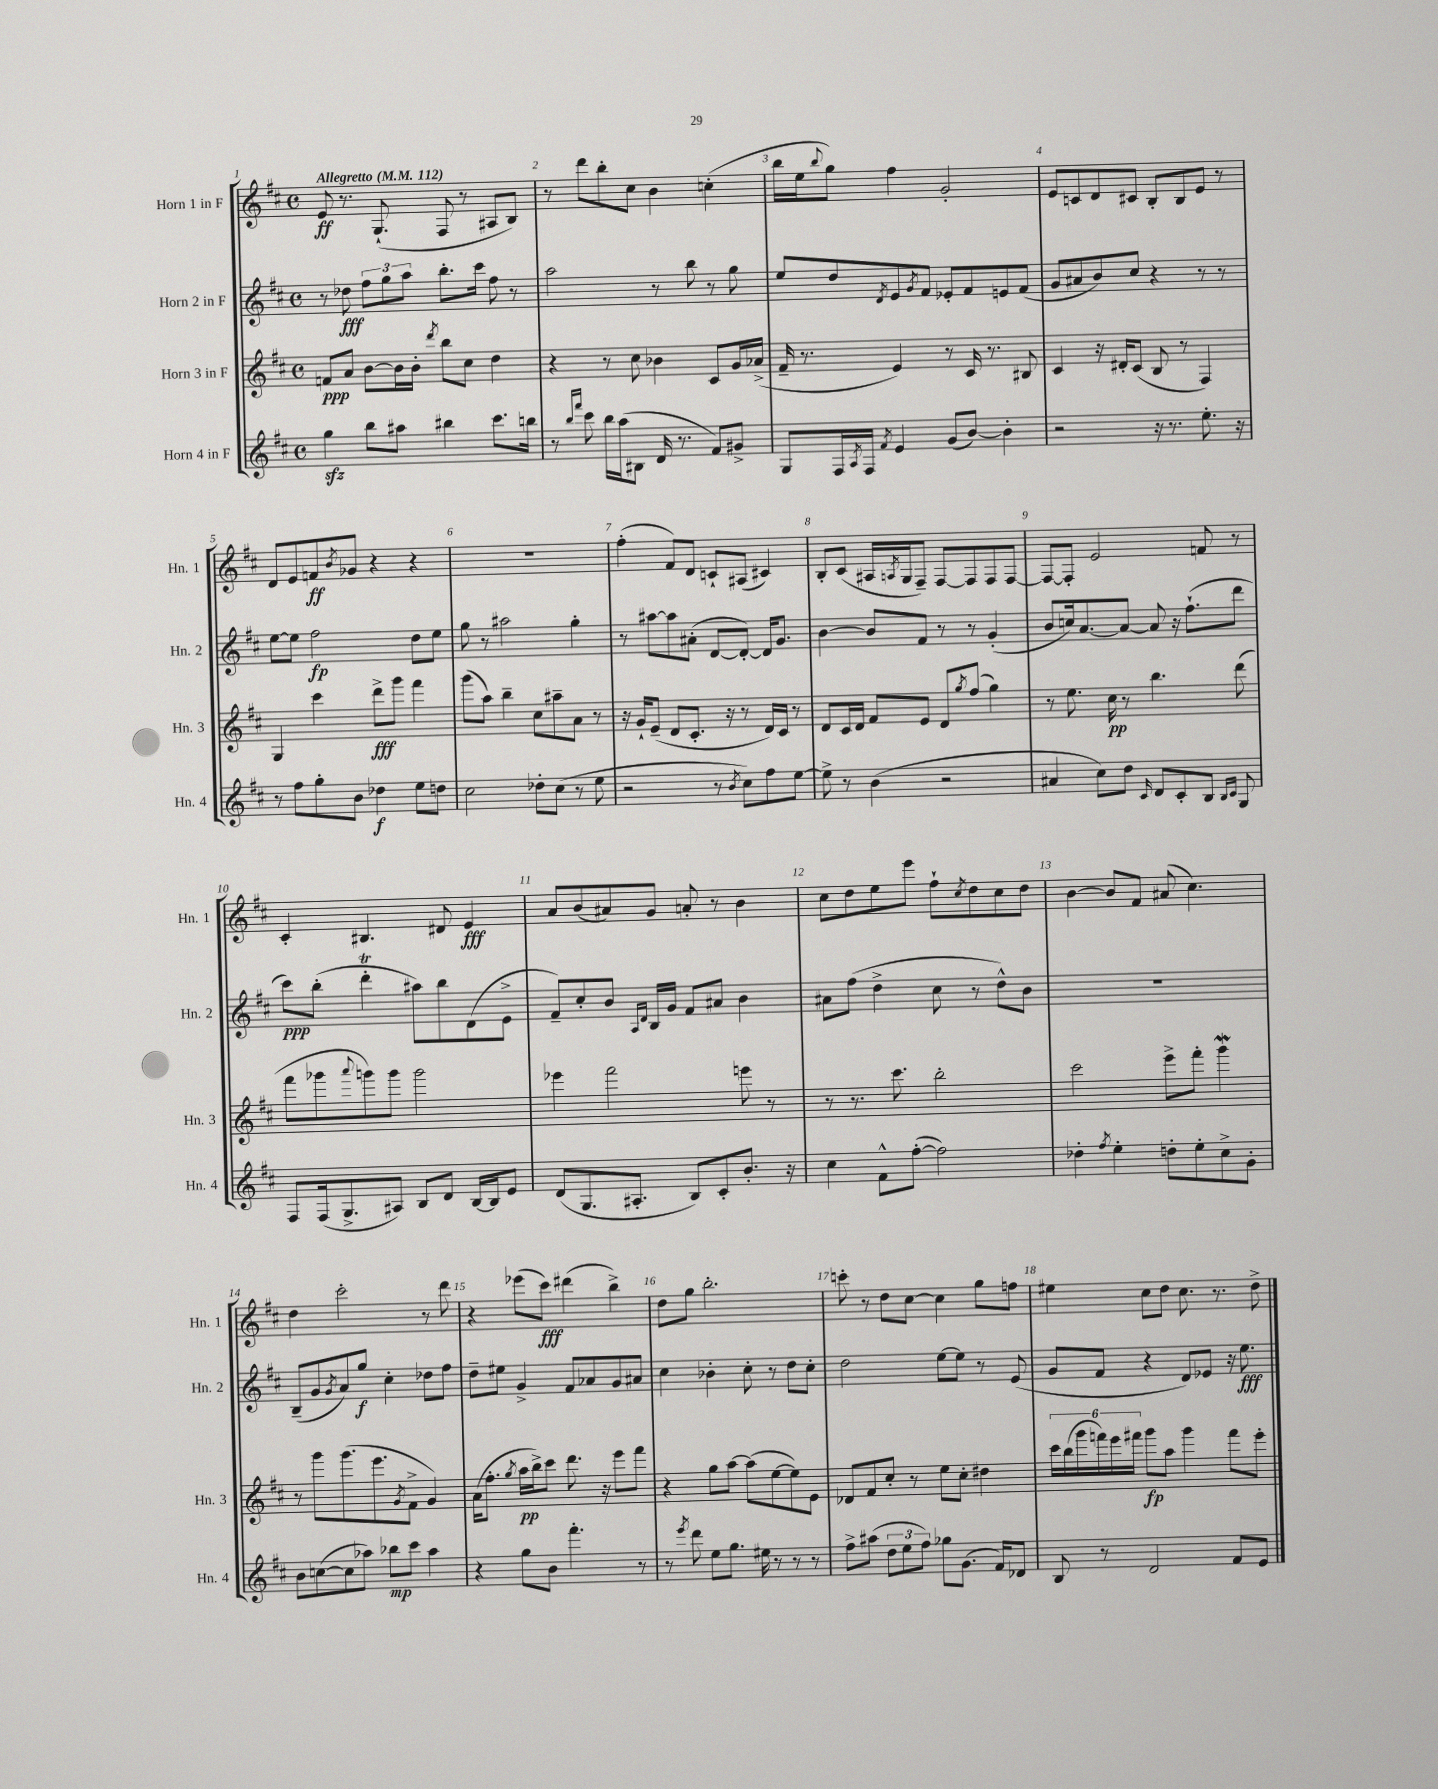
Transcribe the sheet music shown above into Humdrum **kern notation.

**kern	**kern	**kern	**kern
*staff4	*staff3	*staff2	*staff1
*clefG2	*clefG2	*clefG2	*clefG2
*k[f#c#]	*k[f#c#]	*k[f#c#]	*k[f#c#]
*M4/4	*M4/4	*M4/4	*M4/4
*met(c)	*met(c)	*met(c)	*met(c)
*MM112	*MM112	*MM112	*MM112
4gg	8f	8r	8e
.	8a	8dd-	8.r
8bb	[8b	12ff#	.
.	.	.	(8.G`
.	.	12gg	.
8aa#	16b]	.	.
.	.	12aa	.
.	16b'	.	.
.	8qddd	.	.
4bb#	8bb	8.bb'	8F#
.	8cc#	.	8r
.	.	16ccc#	.
8.ccc#	4dd	8ff#	8A#
.	.	8r	8B)
16bb	.	.	.
=	=	=	=
8r	4r	2aa	8r
16qqbb	.	.	.
16qqfff#	.	.	.
8ccc#	.	.	8ddd
16bb	8r	.	8bb'
(16aa	.	.	.
8B#	8cc#	.	8cc#
16d	4b-	8r	4b
8.r	.	.	.
.	.	8bb	.
8f#)	8c#	8r	(4cc'
8g#^	16g	8gg	.
.	(16a-^	.	.
=	=	=	=
8G	16f#~	8ee	16bb
.	8.r	.	16ee
.	.	.	8qqbb
16F#	.	8dd	8gg)
8qA	.	.	.
16F#	.	.	.
8qf#	.	8qd	.
4e	4e)	8e	4ff#
.	.	8qg	.
.	.	8f#	.
(8g	8r	8e-'	2g'
[8b)	16c#	8f#	.
.	8.r	.	.
4b']	.	8e	.
.	8B#	(8f#	.
=	=	=	=
2r	4c#	8g	8e
.	.	8a#	8c
.	16r	8b)	8d
.	16d#'	.	.
.	(8c#	8cc#	8c#
16r	8B	4r	8B'
8.r	.	.	.
.	8r	.	8B
8.ee'	4F#)	8r	8e
.	.	8r	8r
16r	.	.	.
=	=	=	=
8r	4G	[8ee	8d
8ff#	.	8ee]	8e
8gg'	4ccc#	2ff#	8f
.	.	.	8qb
8b	.	.	8g-
4dd-	8ddd^	.	4r
.	8ggg	.	.
8ee	4fff#	8dd	4r
8dd	.	8ee	.
=	=	=	=
2cc#	(8ggg	8gg	1r
.	8aa)	8r	.
.	4bb~	2aa#	.
8dd-'	8cc#	.	.
(8cc#	8aa#~	.	.
8r	8a	4gg'	.
8ee	8r	.	.
=	=	=	=
2r	16r	8r	(4ff#'
.	16g`	.	.
.	(8e~	[8aa#	.
.	8d	8aa#]	8f#)
.	8.c#'	(8a#'	8d
8r	.	[8d	8c`
.	16r	.	.
8qb	.	.	.
8cc#)	8r	8d'_)	(8A#
8ff#	16d)	16d]	4c#)
.	16c#	8.g	.
[8ee	8r	.	.
=	=	=	=
8ee^]	8d	[4b	8B'
8r	16c#	.	(8c#
.	16d	.	.
(4b	8f#	8b]	16A#
.	.	.	8qA
.	.	.	16G
.	8e	8f#	8F#~)
2r	8d	8r	[8F#
.	8qgg	.	.
.	(8ff#	8r	8F#]
.	4gg)	(4g'	8F#
.	.	.	[8F#
=	=	=	=
4a#	8r	8b	8F#_
.	8.ee	16cc)	8F#']
.	.	[8.a	.
8cc#)	.	.	2e
.	16cc#	.	.
8dd	8r	8a_	.
16qqc#	.	.	.
8d	4.bb	8a]	.
8c#'	.	16r	.
.	.	(8.ff#`	.
8B	.	.	8f
16qqB	.	.	.
16qqc#	.	.	.
8G	(8ddd	8ddd	8r
=	=	=	=
8F#	8fff#	8ccc#)	4c#'
(16F#	8ggg-	(8bb'	.
8.G^	.	.	.
.	8qqaaa	.	.
.	8ggg)	4ddd'	4.B#
8A#)	8ggg	.	.
8B	2ggg	8aa#)	.
8d	.	8bb	8d#
[16B	.	(8d	4e
16B]	.	.	.
8e	.	8e^	.
=	=	=	=
(8d	4eee-	8f#~)	8a
8.G	.	8cc#'	(8b
.	2fff#	8b	8a#)
8.A#'	.	.	.
.	.	16qqA	.
.	.	16qqd	.
.	.	16B	8g
.	.	16g	.
8B)	.	8f#	8a'
8c#'	.	8a#	8r
8.b'	8eee	4b	4b
.	8r	.	.
16r	.	.	.
=	=	=	=
4cc#	8r	8a#	8cc#
.	8.r	(8ff#	8dd
8f#^^	.	4dd^	8ee
.	8.ccc#	.	.
([8ff#'	.	.	8eee
2ff#])	2bb'	8cc#	8ff#`
.	.	.	8qcc#
.	.	8r	8dd
.	.	8dd^^)	8cc#
.	.	8b	8dd
=	=	=	=
4dd-'	2ccc#	1r	[4b
8qff#	.	.	.
4ee'	.	.	8b]
.	.	.	8f#
8dd'	8eee^	.	(8a#
8ee'	8fff#'	.	4.cc#)
8cc#^	4ggg	.	.
8g'	.	.	.
=	=	=	=
8b	8r	(8B~	4dd
([8cc	8ggg	8g	.
.	.	8qg	.
8cc]	(8.ggg	8a)	2ccc#'
8aa-)	.	8gg	.
.	8.eee	.	.
8bb-	.	4cc#'	.
.	8qg	.	.
8ccc#	8f#^	.	.
4aa-	4g)	8dd-	8r
.	.	8ff#	8ddd
=	=	=	=
4r	(16a	8dd~	4r
.	8.ff#'	.	.
.	.	8ee#	.
.	8qgg	.	.
8gg	16aa	4g^	(8eee-
.	16bb^)	.	.
8b	8ccc#	.	8ccc#)
4.fff#'	8.ddd	8f#	(4ddd#
.	.	8a-	.
.	16r	.	.
.	8eee	8g	4bb^)
8r	8fff#	8a#	.
=	=	=	=
8r	4r	4cc#	8dd
8qeee	.	.	.
8ddd	.	.	8gg
8ee	8gg	4b-'	2.bb'
8.gg	[8aa	.	.
.	(8aa]	8cc#'	.
16ee#	.	.	.
8r	[8ee	8r	.
8r	8ee])	8dd	.
8r	8e	8cc#'	.
=	=	=	=
8ff#^	8d-	2dd	8ccc'
(8aa#	8f#	.	8r
12dd	8cc#'	.	8dd
12ee	.	.	.
.	8r	.	[8cc#
12ff#)	.	.	.
8gg-	8ee	[8ee	4cc#]
(8.g	8cc#'	8ee]	.
.	4dd#	8r	8gg
16f#)	.	.	.
8d-	.	(8e	8ff
=	=	=	=
8B	24ccc#	8g	4ee#
.	(24bb	.	.
.	24ggg	.	.
8r	24fff)	8f#	.
.	24eee	.	.
.	24fff#	.	.
2d	8ggg	4r	8cc#
.	8aa	.	8dd
.	4ggg	8d)	8.cc#
.	.	8e-	.
.	.	.	8.r
8f#	8fff#	16r	.
.	.	8.ee	.
8e	8eee'	.	8dd^
==	==	==	==
*-	*-	*-	*-
